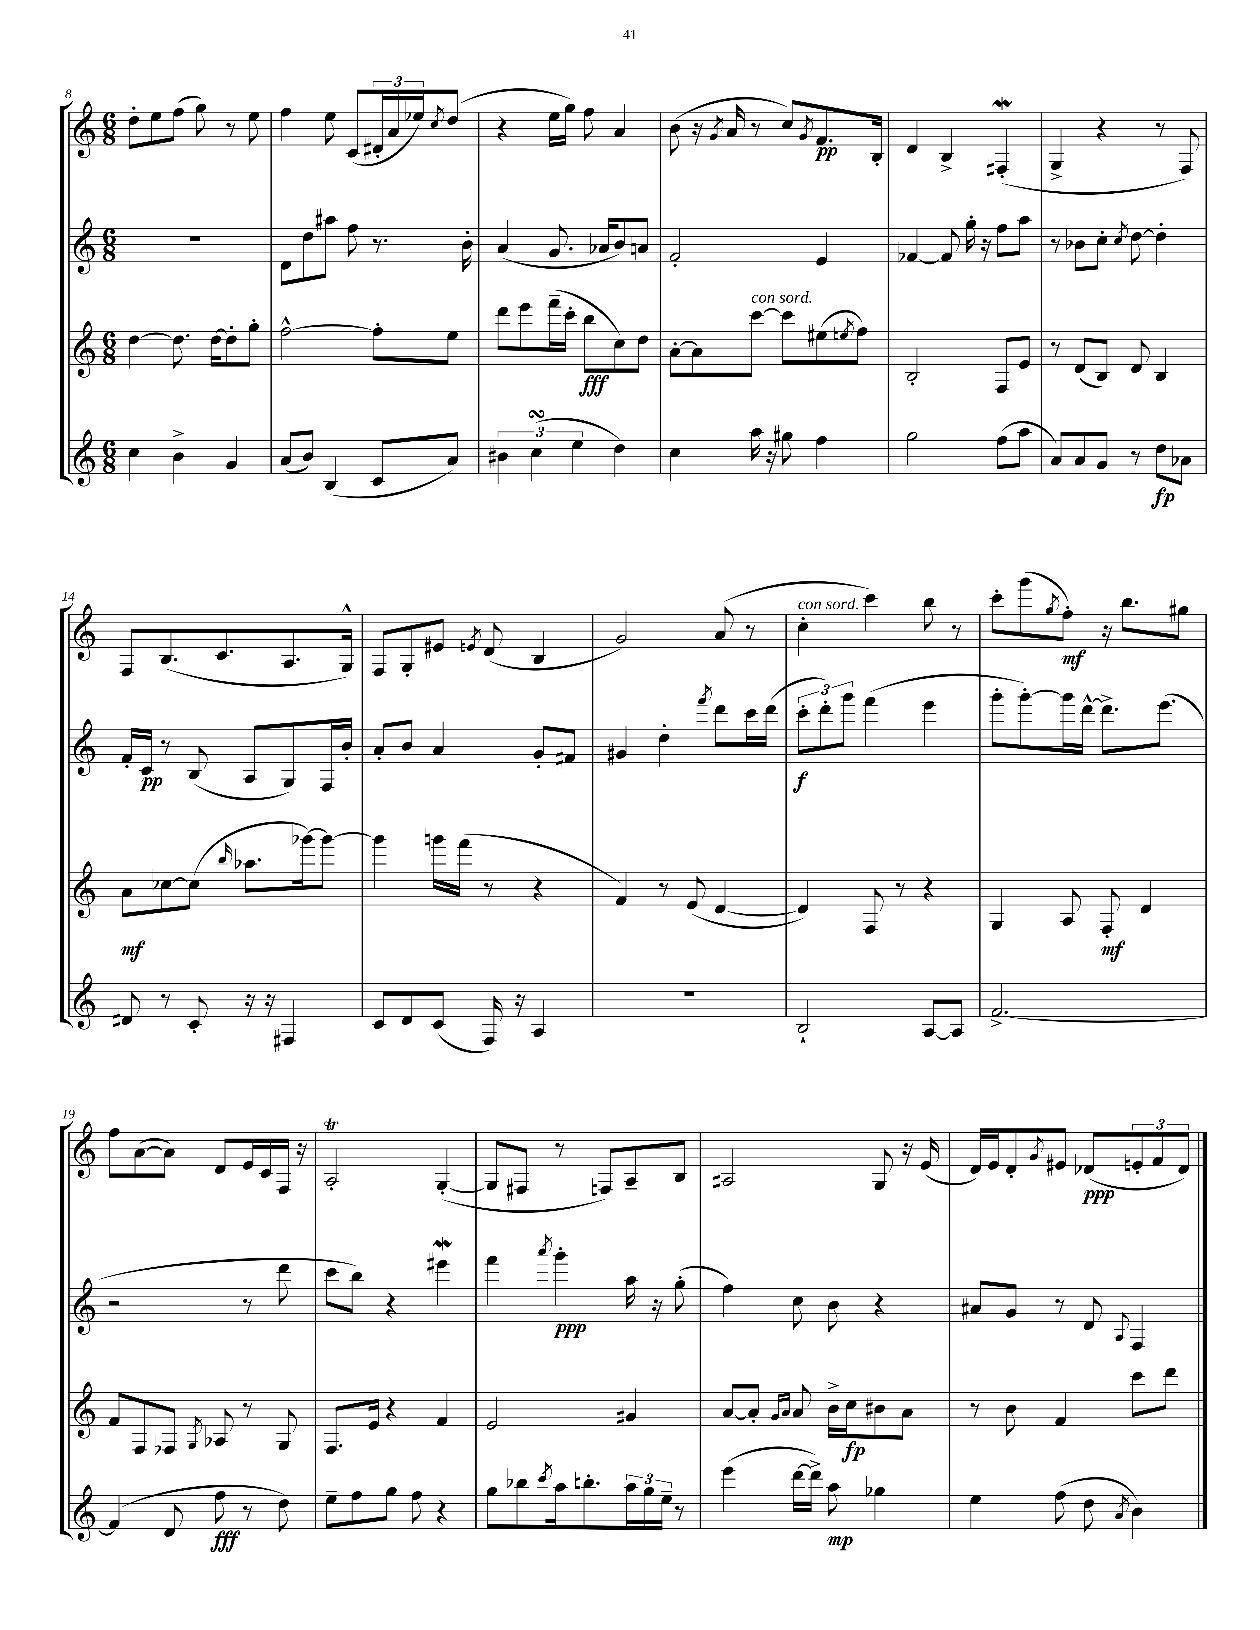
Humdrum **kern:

**kern	**kern	**kern	**kern
*staff4	*staff3	*staff2	*staff1
*clefG2	*clefG2	*clefG2	*clefG2
*k[]	*k[]	*k[]	*k[]
*M6/8	*M6/8	*M6/8	*M6/8
4cc\	[4dd\	2.r	8dd'\L
.	.	.	8ee\
4b^\	8.dd\]	.	(8ff\J
.	.	.	8gg\)
.	[16dd\LK	.	.
4g/	8dd'\]	.	8r
.	8gg'\J	.	8ee\
=	=	=	=
(8a/L	[2ff^^\	8d\L	4ff\
8b/J)	.	8dd\	.
(4B/	.	8aa#\J	8ee\
.	.	8ff\	(8c/L
8c/L	8ff'\]L	8.r	24d#'/L
.	.	.	24a/
.	.	.	24ee-/J)
.	.	.	8qcc/
8a/J)	8ee\J	.	(8dd/J
.	.	16b'\	.
=	=	=	=
6b#\	8ddd\L	(4a/	4r
.	8eee\	.	.
(6cc\	.	.	.
.	(16fff~\L	8.g/	16ee\LL
.	16ccc'\JJ	.	16gg\JJ)
6ee\	.	.	.
.	8bb\L	.	8ff\
.	.	16a-/LK	.
4dd\)	8cc\)	8b/)	4a/
.	8dd\J	8a/J	.
=	=	=	=
4cc\	[8a'\L	2f'/	(8b\
.	8a\]	.	16r
.	.	.	8qg/
.	.	.	16a/
16aa\	[8ccc\J	.	8r
16r	.	.	.
8gg#\	8ccc\]L	.	8cc/L)
.	.	.	8qg/
4ff\	(8ee#\	4e/	8.f/
.	8qee/	.	.
.	8ff\J)	.	.
.	.	.	16B'/Jk
=	=	=	=
2gg\	2B'/	[4f-/	4d/
.	.	8f-/]	4B^/
.	.	16gg'\	.
.	.	16r	.
(8ff\L	8F/L	8ff\L	(4F#'/
8aa\J	8e/J	8aa\J	.
=	=	=	=
8a/L)	8r	8r	4G^/
8a/	(8d/L	8b-\L	.
8g/J	8B/J)	8cc'\J	4r
.	.	8qcc/	.
8r	8d/	[8dd\	.
8dd\L	4B/	4dd'\]	8r
8a-\J	.	.	8F/)
=	=	=	=
8d#/	8a\L	16f'/LL	8F/L
.	.	16c/JJ	.
8r	[8cc-\	8r	(8.B/
8c'/	(8cc-\]J	(8B/	.
.	.	.	8.c/
.	16qqbb/	.	.
16r	8.aa-\L	8A/L	.
16r	.	.	.
4F#/	.	8G/)	8.A/
.	[16ggg-\k)	.	.
.	8ggg-\_J	16F/L	.
.	.	16b'/JJ	16G^^/Jk)
=	=	=	=
8c/L	4ggg-\]	8a'/L	8F/L
8d/	.	8b/J	8G'/
(8c/J	16ggg\LL	4a/	8e#/J
.	(16fff\JJ	.	.
.	.	.	8qe/
16F/)	8r	.	(8d/
16r	.	.	.
4A/	4r	8g'/L	4B/
.	.	8f#/J	.
=	=	=	=
2.r	4f/)	4g#/	2g/)
.	8r	4dd'\	.
.	(8e/	.	.
.	.	8qfff/	.
.	[4d/	8ddd\L	(8a/
.	.	16ccc\L	8r
.	.	(16ddd\JJ	.
=	=	=	=
2B`/	4d/])	12ccc'\L	4cc'\
.	.	12ddd'\)	.
.	.	12ggg\J	.
.	8F/	(4fff\	4ccc\)
.	8r	.	.
[8A/L	4r	4eee\	8bb\
8A/]J	.	.	8r
=	=	=	=
[2.f^/	4G/	8ggg'\L	8ccc'\L
.	.	[8ggg'\)	(8ggg\
.	.	.	8qgg/
.	8A/	16ggg\]L	8ff'\J)
.	.	[16ddd^^\JJ	.
.	8F'/	8.ddd^\]L	16r
.	.	.	8.bb\L
.	4d/	.	.
.	.	(8.eee\J	.
.	.	.	8gg#\J
=	=	=	=
(4f/]	8f/L	2r	8ff\L
.	8F/	.	([8a\
8d/	8F-/J	.	8a\]J)
.	8qG/	.	.
8ff\	8A-/	.	8d/L
8r	8r	8r	16e/L
.	.	.	16c/
8dd\)	8G/	8ddd\	16F/JJ
.	.	.	16r
=	=	=	=
8ee~\L	8.F/L	8ccc\L	2A'/
8ff\	.	8bb\J)	.
.	16e/Jk	.	.
8gg\J	4r	4r	.
8ff\	.	.	.
4r	4f/	4eee#\	([4G'/
=	=	=	=
8gg\L	2e/	4fff\	8G/]L
8bb-\	.	.	8F#/J
8qccc/	.	8qaaa/	.
16aa\k	.	4ggg'\	8r
8.bb'\	.	.	.
.	.	.	8F/L)
24aa\L	4g#/	16aa\	8A~/
24gg\	.	.	.
.	.	16r	.
24ee~\JJ	.	.	.
8r	.	(8gg'\	8B/J
=	=	=	=
(4eee\	[8a/L	4ff\)	2A#/
.	8a'/]J	.	.
.	16qqg/LL	.	.
.	16qqa/JJ	.	.
[16ddd\LL	8a/	8cc\	.
16ddd^\]JJ)	.	.	.
8aa\	16b^\LL	8b\	.
.	16cc\J	.	.
4gg-\	8b#\	4r	8G/
.	8a\J	.	16r
.	.	.	(16e/
=	=	=	=
4ee\	8r	8a#/L	16d/LL)
.	.	.	16e/J
.	8b\	8g/J	8d'/
.	.	.	8qg/
(8ff\	4f/	8r	8e#/J
8dd\	.	8d/	(8d-/L
8qa/	.	8qqA/	.
4b\)	8ccc\L	4F/	12e'/
.	.	.	12f/
.	8ddd\J	.	.
.	.	.	12d-/J)
==	==	==	==
*-	*-	*-	*-
